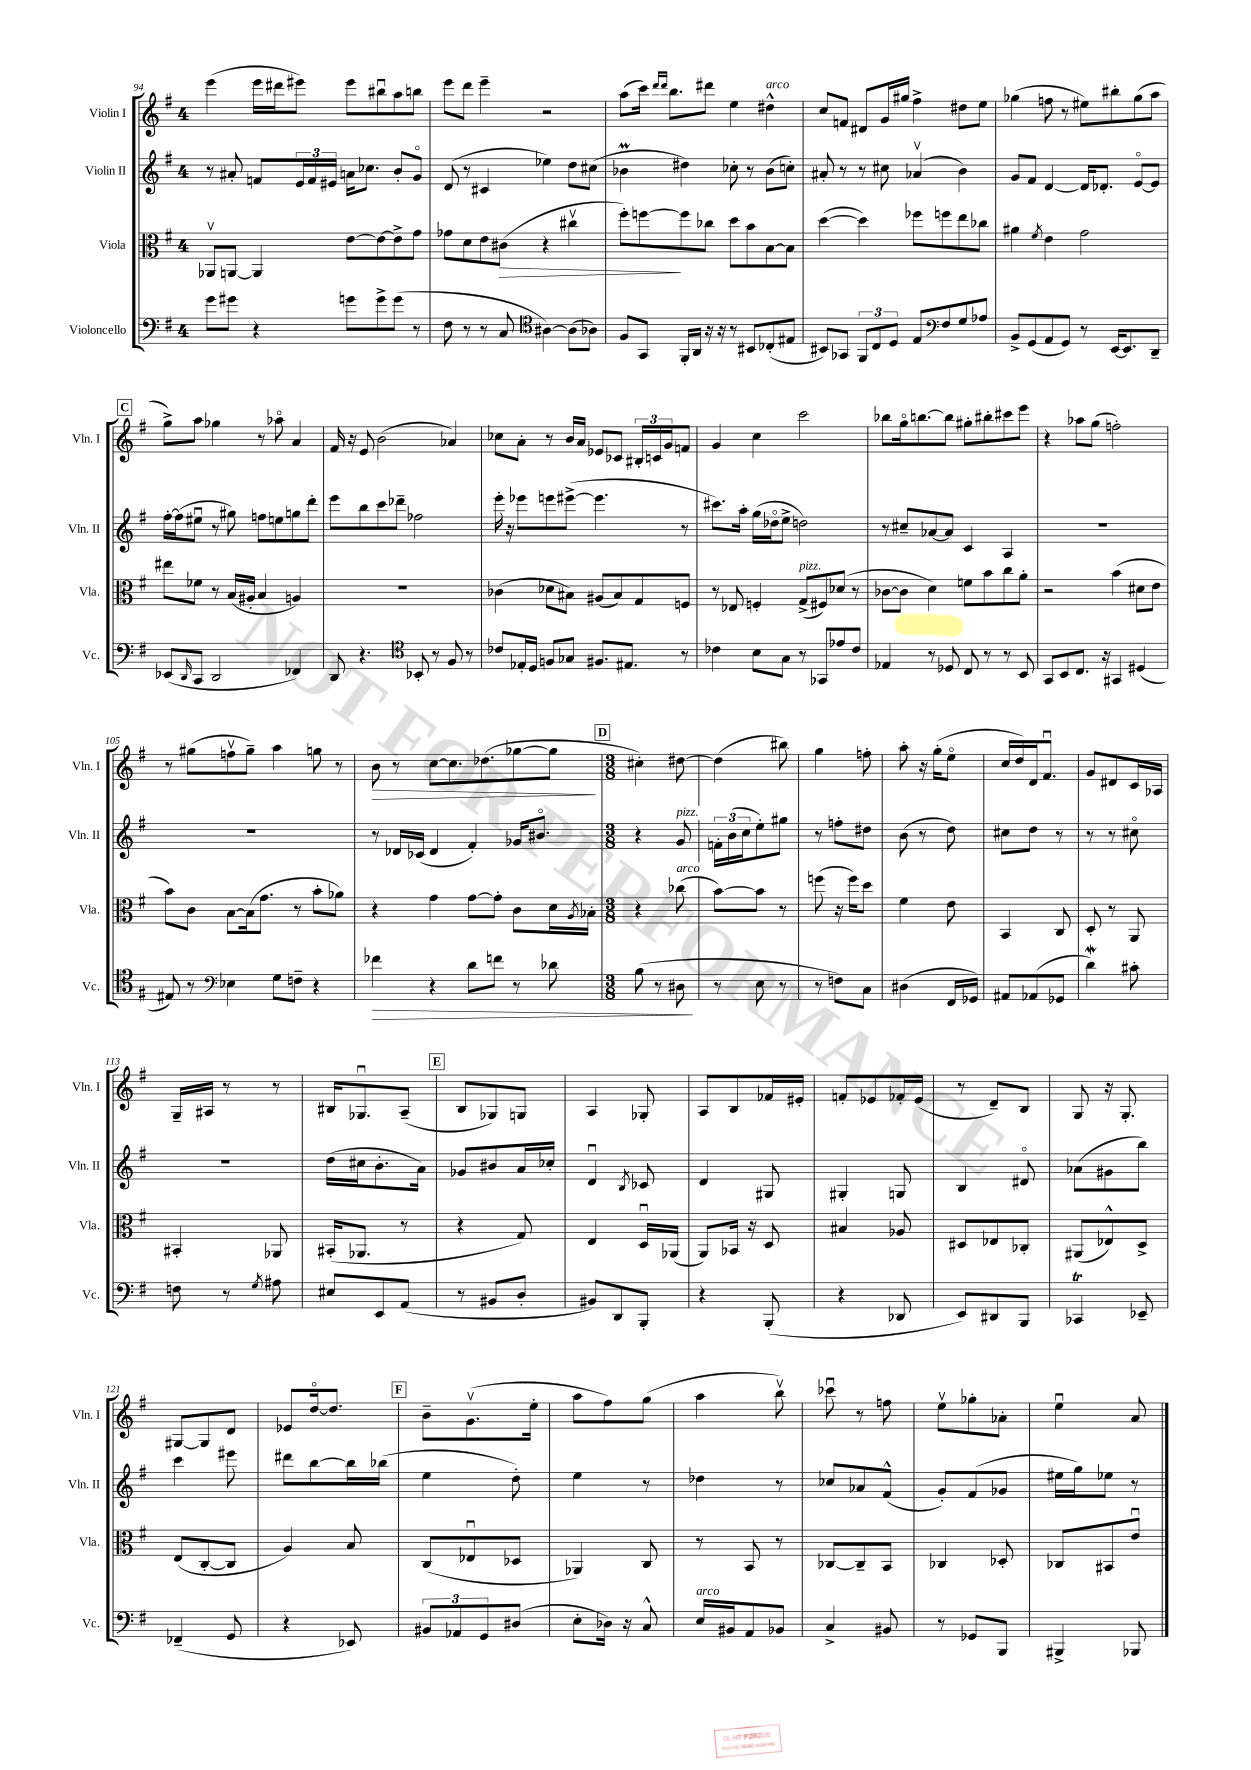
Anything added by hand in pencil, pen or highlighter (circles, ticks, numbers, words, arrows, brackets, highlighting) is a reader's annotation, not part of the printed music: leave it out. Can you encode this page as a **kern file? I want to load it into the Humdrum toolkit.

**kern	**kern	**kern	**kern
*staff4	*staff3	*staff2	*staff1
*clefF4	*clefC3	*clefG2	*clefG2
*k[f#]	*k[f#]	*k[f#]	*k[f#]
*M4/4	*M4/4	*M4/4	*M4/4
8g\L	8AA-v/L	8r	(4eee\
8g#\J	[8AA/J	8a#'/	.
4r	4AA/]	8f/L	16eee\LL
.	.	.	16ddd#\J
.	.	24e/L	8eee#\J)
.	.	24f/	.
.	.	24e#/JJ	.
8g\L	[8e\L	16a\LK	8eee#\L
.	.	8.cc-\J	.
8g^\	8e\_	.	8bb#u\
(8g\J	8e^\]	8b'/L	8aa\
8r	8g\J	8go/J	8bb\J
=	=	=	=
8F#\	8g-\L	(8d/	8eee\L
8r	8d\	8r	8ddd\J
8r	8e\	4c#/	4eee~\
8C/	(8c#\J	.	.
*clefC4	*	*	*
[4A#\)	4r	4ee-\)	2r
(8A#\]L	4cc#v\	8dd\L	.
8A-\J)	.	(8cc#\J	.
=	=	=	=
8F#/L	8ff#'\L)	4b-\	(8aa\L
8GG/J	[8ff\	.	16ccc\Jk)
.	.	.	16qqddd/LL
.	.	.	16qqddd/JJ
.	.	.	8.bb\L
16FF#'/LL	8ff\]	4dd#\)	.
16AA/JJ	.	.	.
16r	8cc-\J	.	8ddd#\J
16r	.	.	.
8r	8dd\L	8cc-'\	4ee\
8BB#/L	8b\	8r	.
(8C-'/	[8B\	(8b-\L	4dd#^^\
8E#/J	8B\]J	8cc'\J)	.
=	=	=	=
8BB#/L)	([4dd\	8a#'/	8cc/L
8GG-/J	.	8r	8f/J
12FF#/L	4dd\])	8r	8d#/L
12C/	.	.	.
.	.	8cc#\	16g/L
12D/J	.	.	.
.	.	.	16gg#/JJ
8E/L	8ff-\L	(4a-v/	4ff#^\
8F#/	8ff\	.	.
8G/	8ee\	4b\)	8dd#\L
8A-/J	8cc-\J	.	8ee\J
=	=	=	=
*clefF4	*	*	*
8BB^/L	4a#\	8g/L	(4gg-\
(8GG/	.	8f#/J	.
.	8qf#/	.	.
8AA/	4e\	[4d/	8ff\
8GG/J)	.	.	8r
8r	2g\	16d/]LK	8ee#\L)
.	.	8.d-'/J	.
[16EE/LK	.	.	8bb#'\
8.EE/]	.	.	.
.	.	[8eo/L	(8gg-\
8DD~/J	.	8e/]J	8aa\J
=	=	=	=
(8EE-/L	8ee#\L	[16ff#'\LL	8gg^\L)
.	.	(16ff#\]J	.
16qqDD/	.	.	.
8CC/J	8f-\J	8ee#u\J	8aa\J
2DD/	8r	8r	4gg-\
.	(16B/LL	8gg#\)	.
.	16A#'/JJ	.	.
.	4B/	8ff\L	8r
.	.	8ee\	8aa-o\
4FF-/)	4A/)	8gg\	4a/
.	.	8ddd'\J	.
=	=	=	=
8DD/	1r	8eee\L	16f#/
.	.	.	16r
4.r	.	8bb\	8e/
.	.	8ccc\	(2b\
.	.	8ddd-~\J	.
*clefC4	*	*	*
8BB-'/	.	2ff-\	.
8r	.	.	.
8F#/	.	.	4a-/)
8r	.	.	.
=	=	=	=
8c-/L	(4c-\	16eee'\	8cc-\L
.	.	16r	.
16E-'/L	.	8eee-\L	8a'\J
16D/JJ	.	.	.
8F/L	8d-\L	8eee\	8r
8G-/J	8B#\J)	([8eee#^\J	16b/LL
.	.	.	16a/JJ
8.F#/L	(8A#/L	4.eee#\]	8e-/L
.	8B#/)	.	8c-/J
8.E#/J	.	.	.
.	8G/	.	24B#'/LL
.	.	.	24c/
.	.	.	24g/J
8r	8F/J	8r	8f/J
=	=	=	=
4c-\	8r	8.ccc#\L)	4g/
.	8E-/	.	.
.	.	16aa'\Jk	.
8B\L	4F'/	(16gg\LL	4cc\
.	.	16dd-o\J	.
8G\J	.	8ee^\J	.
8r	(8G^/L	2dd\)	2ccc\
8GG-/L	8F#/)	.	.
8e-/	(8d-/J	.	.
8c-/J	8r	.	.
=	=	=	=
4E-/	[8c-\L	8r	8bb-\L
.	8c-\]J	8cc#~/L	16ggo\k
.	.	.	[8.bb\
8r	4d\)	[8a-/	.
8D-/	.	8a-/]J	8bb\]J
8C/	8f\L	4c/	8gg#'\L
8r	8b\	.	8bb#'\
8r	8cc\	4A/	8ccc#\
8BB/	8a'\J	.	8eee\J
=	=	=	=
8GG/L	2r	1r	4r
8BB/	.	.	.
8.C/J	.	.	8aa-\L
.	.	.	(8gg\J
16r	.	.	.
4GG#/	(4b\	.	2ff'\)
(4D#/	8d#\L	.	.
.	8e\J	.	.
=	=	=	=
8E#/)	8b\L)	1r	8r
8r	8c\J	.	(8gg#\L
*clefF4	*	*	*
4E-\	[8B\L	.	8ffv\
.	(16B\]k	.	8gg#~\J)
.	8.g\J	.	.
8G\L	.	.	4aa\
8F~\J	8r	.	.
4r	8b'\L	.	8gg\
.	8a-\J)	.	8r
=	=	=	=
4f-\	4r	8r	8b\
.	.	16d-/LL	8r
.	.	(16c-/JJ	.
4r	4g\	4d-/	[8cc\L
.	.	.	8.cc\]
8d\L	[8g\L	4f#'/)	.
.	.	.	(8.dd-\
8f\J	8g'\]J	.	.
8r	8c\L	16g-/LK	[8gg-\
.	.	8.b#o/J	.
8d-\	16d\L	.	8gg-\]J
.	8qA/	.	.
.	16B-'\JJ	.	.
=	=	=	=
*M3/8	*M3/8	*M3/8	*M3/8
(8B\	4r	4r	4cc#'\)
8r	.	.	.
8D#\	(8cc-\	8g/	[8dd#\
=	=	=	=
8r	[8b\L)	24f'\LL	(4dd#\]
.	.	(24b\	.
.	.	24cc\J	.
8E\	8b\]J	8ee'\)	.
8r	8r	8gg#\J	8bb#\)
=	=	=	=
8r	(8ff\	8r	4gg\
8F\L)	16r	8ff'\L	.
.	16ff\LK)	.	.
8C\J	8dd\J	8dd#\J	8ff'\
=	=	=	=
(4D#\	4f#\	(8b\	8aa'\
.	.	8r	16r
.	.	.	(16gg'\LK
16FF#/LL	8e\	8dd\)	8eeo\J
16GG-/JJ)	.	.	.
=	=	=	=
8AA#/L	4BB/	8cc#\L	16cc/LL
.	.	.	16dd/)
(8AA-/	.	8dd\J	16d/J
.	.	.	8.f#u/J
8GG-/J	8C/	8r	.
=	=	=	=
4d\)	8D'/	8r	8g/L
.	8r	8r	8d#/
8c#'\	8AA/	8cc#o\	16c/L
.	.	.	16A-/JJ
=	=	=	=
8F\	4BB#'/	4.r	16G~/LL
.	.	.	16A#/JJ
8r	.	.	8r
8qG/	.	.	.
8A#\	8AA-/	.	8r
=	=	=	=
8E#/L	(16BB#'/LK	(16dd\LL	16B#/LK
.	8.AA-/J	16cc#\J	8.G-u/
8EE/	.	8.b'\	.
(8AA/J	8r	.	(8A~/J
.	.	16a\Jk)	.
=	=	=	=
8r	4r	8g-/L	8B/L
8BB#/L	.	8b#/	8G-/)
8D'/J	8G/)	16a/L	8G/J
.	.	16cc-'/JJ	.
=	=	=	=
8BB#/L)	4E/	4du/	4A/
8DD/	.	.	.
.	.	8qB/	.
8BBB'/J	16Du/LL	8c-/	8G-'/
.	(16AA-/JJ	.	.
=	=	=	=
4r	8AA/L)	4d/	8A/L
.	16BB-/Jk	.	8B/
.	16r	.	.
(8BBB'/	8D/	8G#/	16f-/L
.	.	.	16e#'/JJ
=	=	=	=
4r	4B#/	4G#'/	8f'/L
.	.	.	8e-/
8DD-/	8A-/	8G/	16f-'/L
.	.	.	(16e-/JJ
=	=	=	=
8EE/L)	8D#/L	4B/	8r
8DD#/	8E-/	.	8d~/L)
8BBB/J	8C-'/J	8d#o/	8B/J
=	=	=	=
4CC-/	(8AA#/L	(8a-\L	8G/
.	8E-^^/)	8g#\	16r
.	.	.	8.G'/
8EE-~/	8D^/J	8bb\J)	.
=	=	=	=
(4FF-~/	(8E/L	4ccc\	[8G#/L
.	[8C'/	.	8G#/]
8GG/	8C/]J	8eee#\	8d/J
=	=	=	=
4r	4A/)	8ddd#\L	8e-/L
.	.	[8bb\	[16ddo/k
.	.	.	8.dd/]J
8EE-/)	8B/	16bb\]L	.
.	.	(16bb-\JJ	.
=	=	=	=
12BB#/L	(8C/L	4ee\	8b~\L
12AA-/	.	.	.
.	8E-u/	.	(8.gv\
12GG/	.	.	.
(8D#/J	8D-/J	8dd'\)	.
.	.	.	16ee'\Jk
=	=	=	=
8E'\L	4AA-/)	4ee\	8aa\L
16D-\Jk)	.	.	8ff#\)
16r	.	.	.
8C^^/	8C/	8r	(8gg\J
=	=	=	=
16E/LL	8r	4dd-\	4aa\
16BB#/J	.	.	.
8AA/	8BB/	.	.
8BB-/J	8r	8r	8bbv\)
=	=	=	=
4C^/	[8C-/L	8cc-/L	8ccc-u\
.	8C-~/]	8a-/	8r
8BB#/	8BB/J	(8f#^^/J	8ff\
=	=	=	=
8r	4C-/	8g'/L)	8eev\L
8GG-/L	.	(8f#/	8gg-'\
8BBB/J	8D-'/	8g-/J	8a-'\J
=	=	=	=
4BBB#^/	8C-/L	16ee#\LL	4eeu\
.	.	16gg\J)	.
.	8BB#/	8ee-\J	.
8BBB-/	8eu/J	8r	8a/
==	==	==	==
*-	*-	*-	*-
